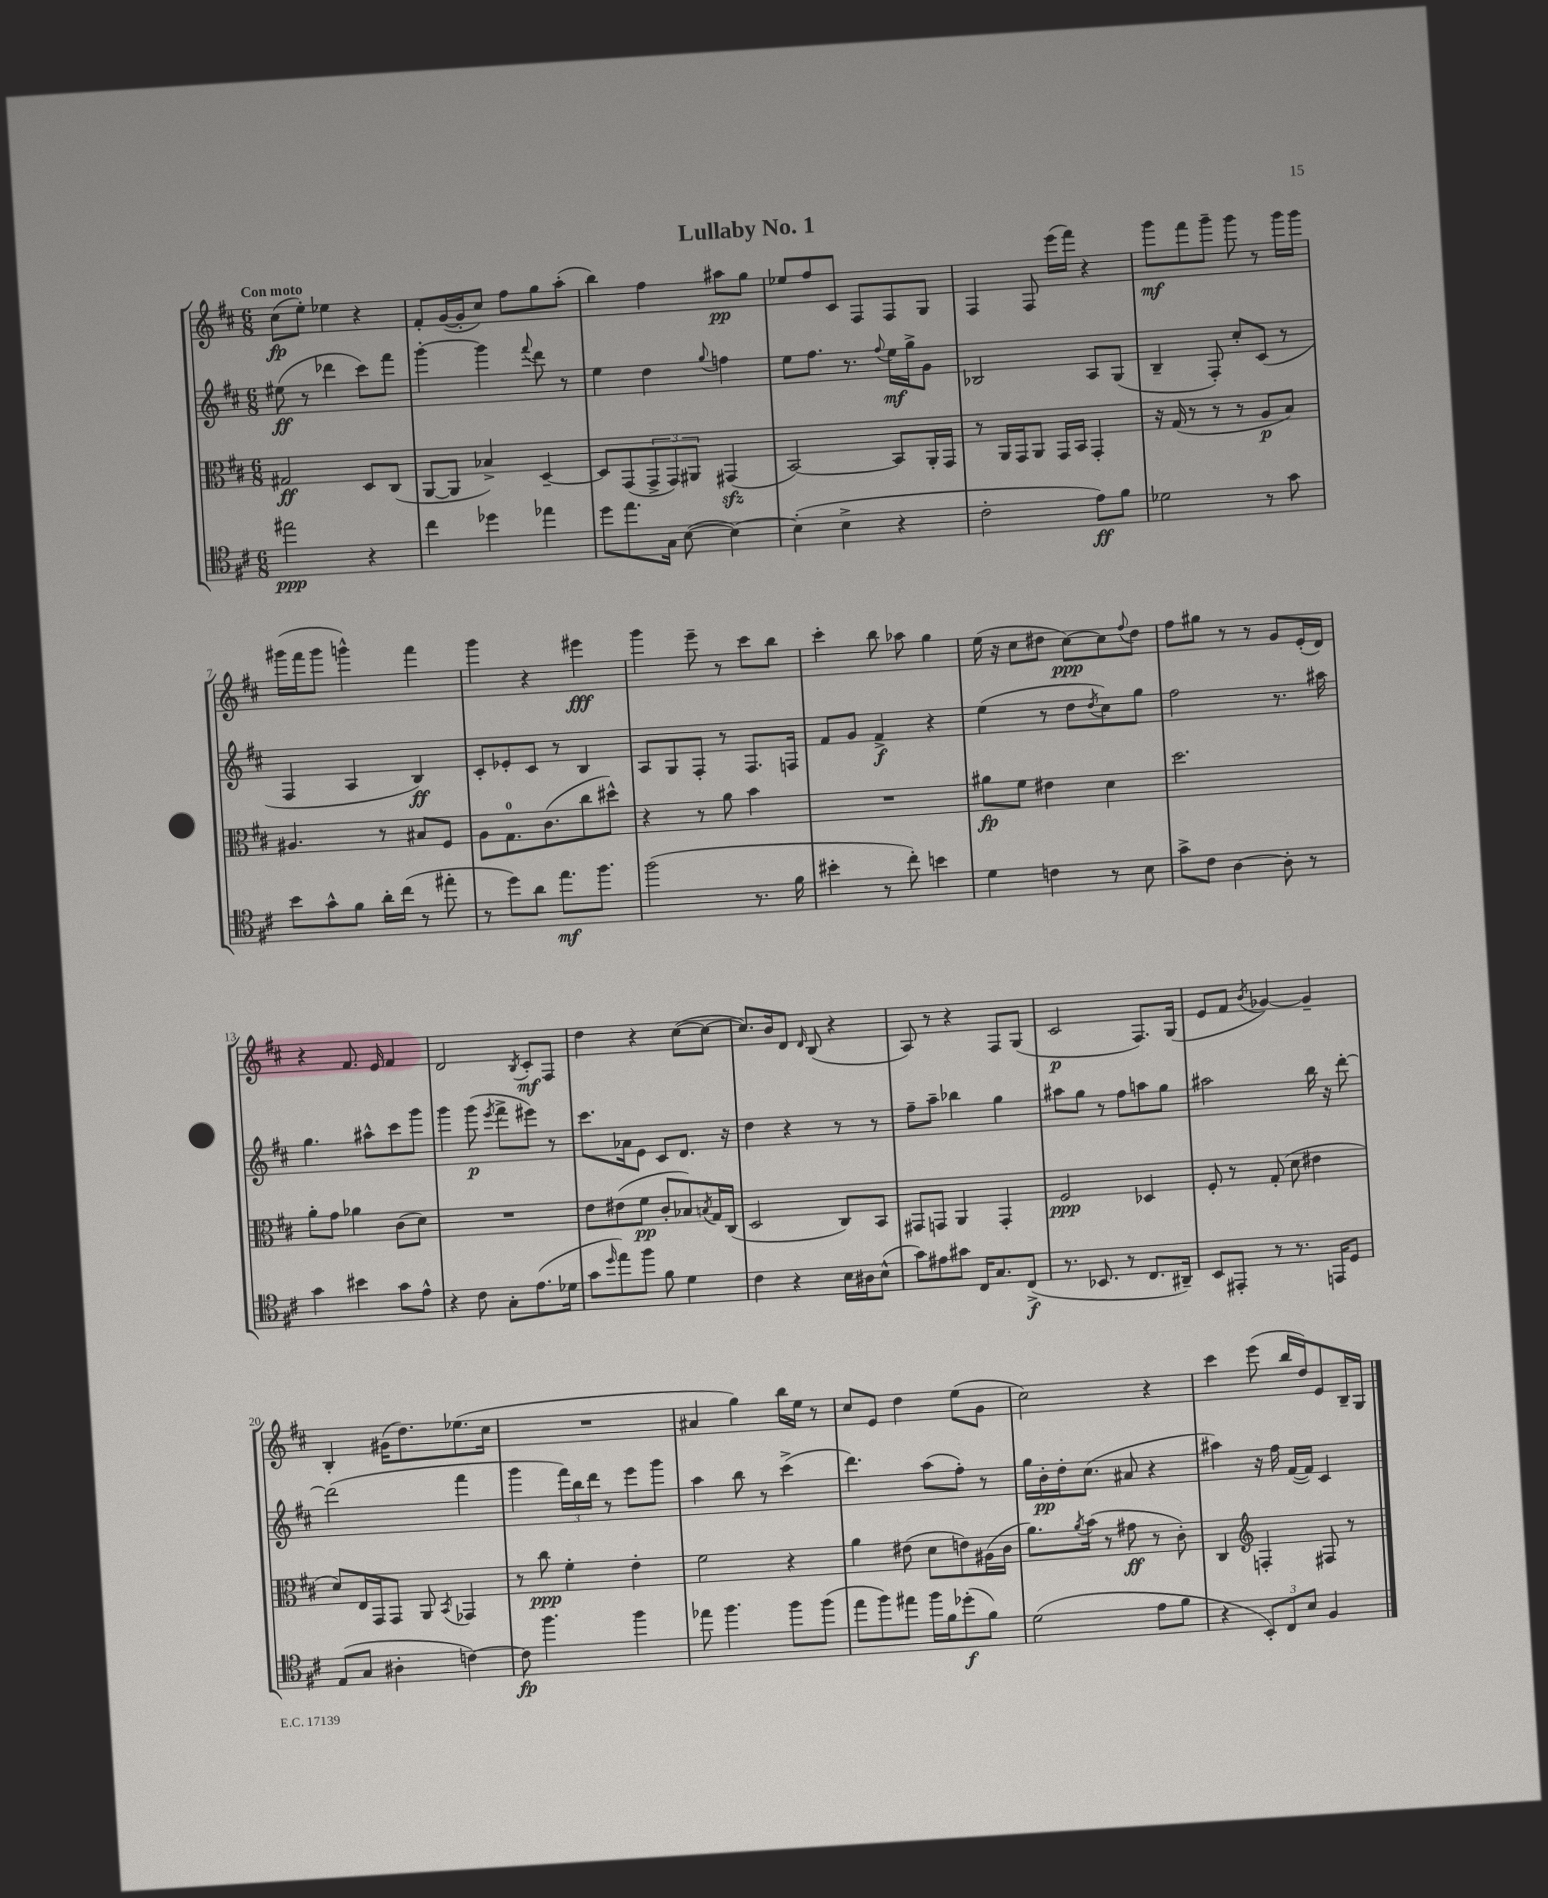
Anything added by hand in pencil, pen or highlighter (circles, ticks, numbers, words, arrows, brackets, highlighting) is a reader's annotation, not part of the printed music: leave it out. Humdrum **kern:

**kern	**kern	**kern	**kern
*staff4	*staff3	*staff2	*staff1
*clefC4	*clefC3	*clefG2	*clefG2
*k[f#c#]	*k[f#c#]	*k[f#c#]	*k[f#c#]
*M6/8	*M6/8	*M6/8	*M6/8
2ee#	2G#	(8ee#	(8cc#
.	.	8r	8ee')
.	.	4ddd-	4ee-
4r	8D	8ccc#)	4r
.	(8C#	8fff#	.
=	=	=	=
4cc#	[8AA	[4ggg'	8f#'
.	8AA]	.	([16g
.	.	.	16g']
4dd-	4B-^)	4ggg]	8cc#)
.	.	.	8ff#
.	.	8qqfff#	.
4ee-	[4D~	8ddd	8gg
.	.	8r	(8aa'
=	=	=	=
8dd	8D]	4ee	4bb)
8.ee	(8GG	.	.
.	12GG^	4dd	4ff#
16G	.	.	.
.	12GG)	.	.
([8B	.	.	.
.	12AA#	.	.
.	.	8qqgg	.
4B_)	(4GG#	4ff	8aa#
.	.	.	8gg
=	=	=	=
(4B']	[2BB)	8ee	8ee-
.	.	8.ff#	8ff#
4B^	.	.	8c#
.	.	8.r	.
.	.	.	8F#
.	.	8qqff#	.
4r	8BB]	16ee	8F#
.	.	16gg^	.
.	16AA'	8g	8G
.	16GG	.	.
=	=	=	=
2c#'	8r	2B-	4F#
.	16AA	.	.
.	16GG	.	.
.	8AA	.	8F#
.	16GG	.	(16eee
.	16BB	.	16fff#)
8e)	4GG'	8A	4r
8f#	.	(8G	.
=	=	=	=
2d-	16r	4B~	8ggg
.	(16G	.	.
.	8r	.	8fff#
.	8r	8F#')	8ggg~
.	8r	8cc#'	8ggg
8r	8A	(8c#	8r
8g	8B)	8r	16ggg
.	.	.	16ggg
=	=	=	=
8b	4.A#	4F#	(16ggg#
.	.	.	16fff#
8g^^	.	.	8ggg#
8f#	.	4A	4ggg^^)
16a'	8r	.	.
(16cc#	.	.	.
8r	8B#	4B)	4fff#
8ee#'	8F#	.	.
=	=	=	=
8r	8A	8c#'	4ggg
8dd)	8.G	8e-'	.
8a	.	8c#	4r
.	(8.c#	.	.
8.ee	.	8r	.
.	8cc#	4B	4eee#
8.ff#	.	.	.
.	8dd#^^)	.	.
=	=	=	=
(2ff#	4r	8A	4ggg
.	.	8G	.
.	8r	8F#'	8eee~
.	8a	8r	8r
8.r	4b	8.F#	8ccc#
.	.	.	8bb
16f#	.	16F	.
=	=	=	=
4b#'	2.r	8f#	4ccc#'
.	.	8g	.
8r	.	4f#^	8bb
8cc#')	.	.	8aa-
4b	.	4r	4gg
=	=	=	=
4d	8a#	(4ee	(16ee
.	.	.	16r
.	8f#	.	8cc#
4c	4e#	8r	8dd#
.	.	8dd	[8cc#)
.	.	8qdd	.
8r	4d	8cc#)	8cc#]
.	.	.	8qqff#
8B	.	8gg	8dd#
=	=	=	=
8g^	2.dd	2ff#	8ff#
8c#	.	.	8gg#
[4A	.	.	8r
.	.	.	8r
8A']	.	8.r	8g
8r	.	.	(16e'
.	.	16aa#	16d)
=	=	=	=
4g	8a'	4.gg	4r
.	8g	.	.
4b#	4a-	.	8.f#
.	.	8aa#^^	.
.	.	.	16e
8g	(8c#	8ccc#	4f#
8e^^	8d)	8ggg	.
=	=	=	=
4r	2.r	4ggg	2d
8c#	.	(8ggg	.
.	.	8qeee	.
8G'	.	8fff#^	.
.	.	.	8qB
(8.e	.	8eee#)	8c#'
.	.	8r	8F#
16d-	.	.	.
=	=	=	=
8g	8e	8.ccc#	4dd
16qqdd	.	.	.
8ee)	(8e#	.	.
.	.	16a-	.
8ff#	8f#	8e	4r
8f#	8c#'	8c#	.
4d	8B-)	8.d	([8cc#
.	8qB	.	.
.	16G	.	8cc#_
.	(16C#	16r	.
=	=	=	=
4c#	2D	4dd	8.cc#])
.	.	.	16b
4r	.	4r	8d
.	.	.	16qqd
.	.	.	(8B
16B	8C#)	8r	4r
16A#	.	.	.
(8B^^	8BB	8r	.
=	=	=	=
8g)	8GG#	8ff#~	8A)
8e#	8GG	8aa~	8r
8g#	4AA	4bb-	4r
16C#	.	.	.
8.G	.	.	.
.	4GG'	4gg	8F#
(8C#^	.	.	(8G
=	=	=	=
8.r	2F#	8aa#	2c#
.	.	8gg	.
8.BB-	.	.	.
.	.	8r	.
8r	.	8ff#	.
8.C#	4D-	8aa	8.F#)
.	.	8gg	.
16AA#~)	.	.	(16G
=	=	=	=
8BB	8F#'	2aa#	8e
8EE#'	8r	.	8f#
.	.	.	8qb
8r	(8G'	.	[4g-)
8.r	8d	.	.
.	4e#	16bb	4g-~]
16EE	.	16r	.
8D	.	[8ddd'	.
=	=	=	=
(8E	8d)	(2ddd]	4B'
8G	16E	.	.
.	16GG	.	.
4A#'	8GG	.	(16g#
.	.	.	8.dd)
.	8AA	.	.
.	8qBB	.	.
[4c)	4GG-	4fff#	(8.ee-
.	.	.	16cc#
=	=	=	=
8c]	8r	4ggg	2.r
4.ff#	8cc#	.	.
.	4f#'	24fff#)	.
.	.	24bb	.
.	.	24ddd	.
.	.	8r	.
4ff#	4e'	8eee	.
.	.	8ggg	.
=	=	=	=
8ee-	2f#	4aa	4a#
4.ff#	.	.	.
.	.	8bb	4gg)
.	.	8r	.
8ff#	4r	(4ccc#^	16bb
.	.	.	16ee
(8ff#	.	.	8r
=	=	=	=
8ee	4a	4.ddd)	8cc#
8ff#)	.	.	8e
8ee#	(8e#	.	4dd
16ff#	8d	(8aa	.
16f#	.	.	.
(8dd-'	8e)	8ff#')	(8ee
8f#)	(16A#	8r	8g
.	16c#	.	.
=	=	=	=
(2d	8.a)	16gg	2cc#)
.	.	16b'	.
.	.	16dd'	.
.	8qa	.	.
.	(16b	(8.cc#	.
.	8r	.	.
.	8g#	8a#	.
8e	8r	4r	4r
8f#	8c#')	.	.
=	=	=	=
4r	4C#	4aa#)	4ccc#
*	*clefG2	*	*
12BB')	4F'	16r	(8eee
.	.	16ff#	.
12C#	.	.	.
.	.	([16f#	16bb
12B	.	.	.
.	.	16f#])	16dd)
4F#	8F#	4c#	8e
.	8r	.	16B~
.	.	.	16G
==	==	==	==
*-	*-	*-	*-
